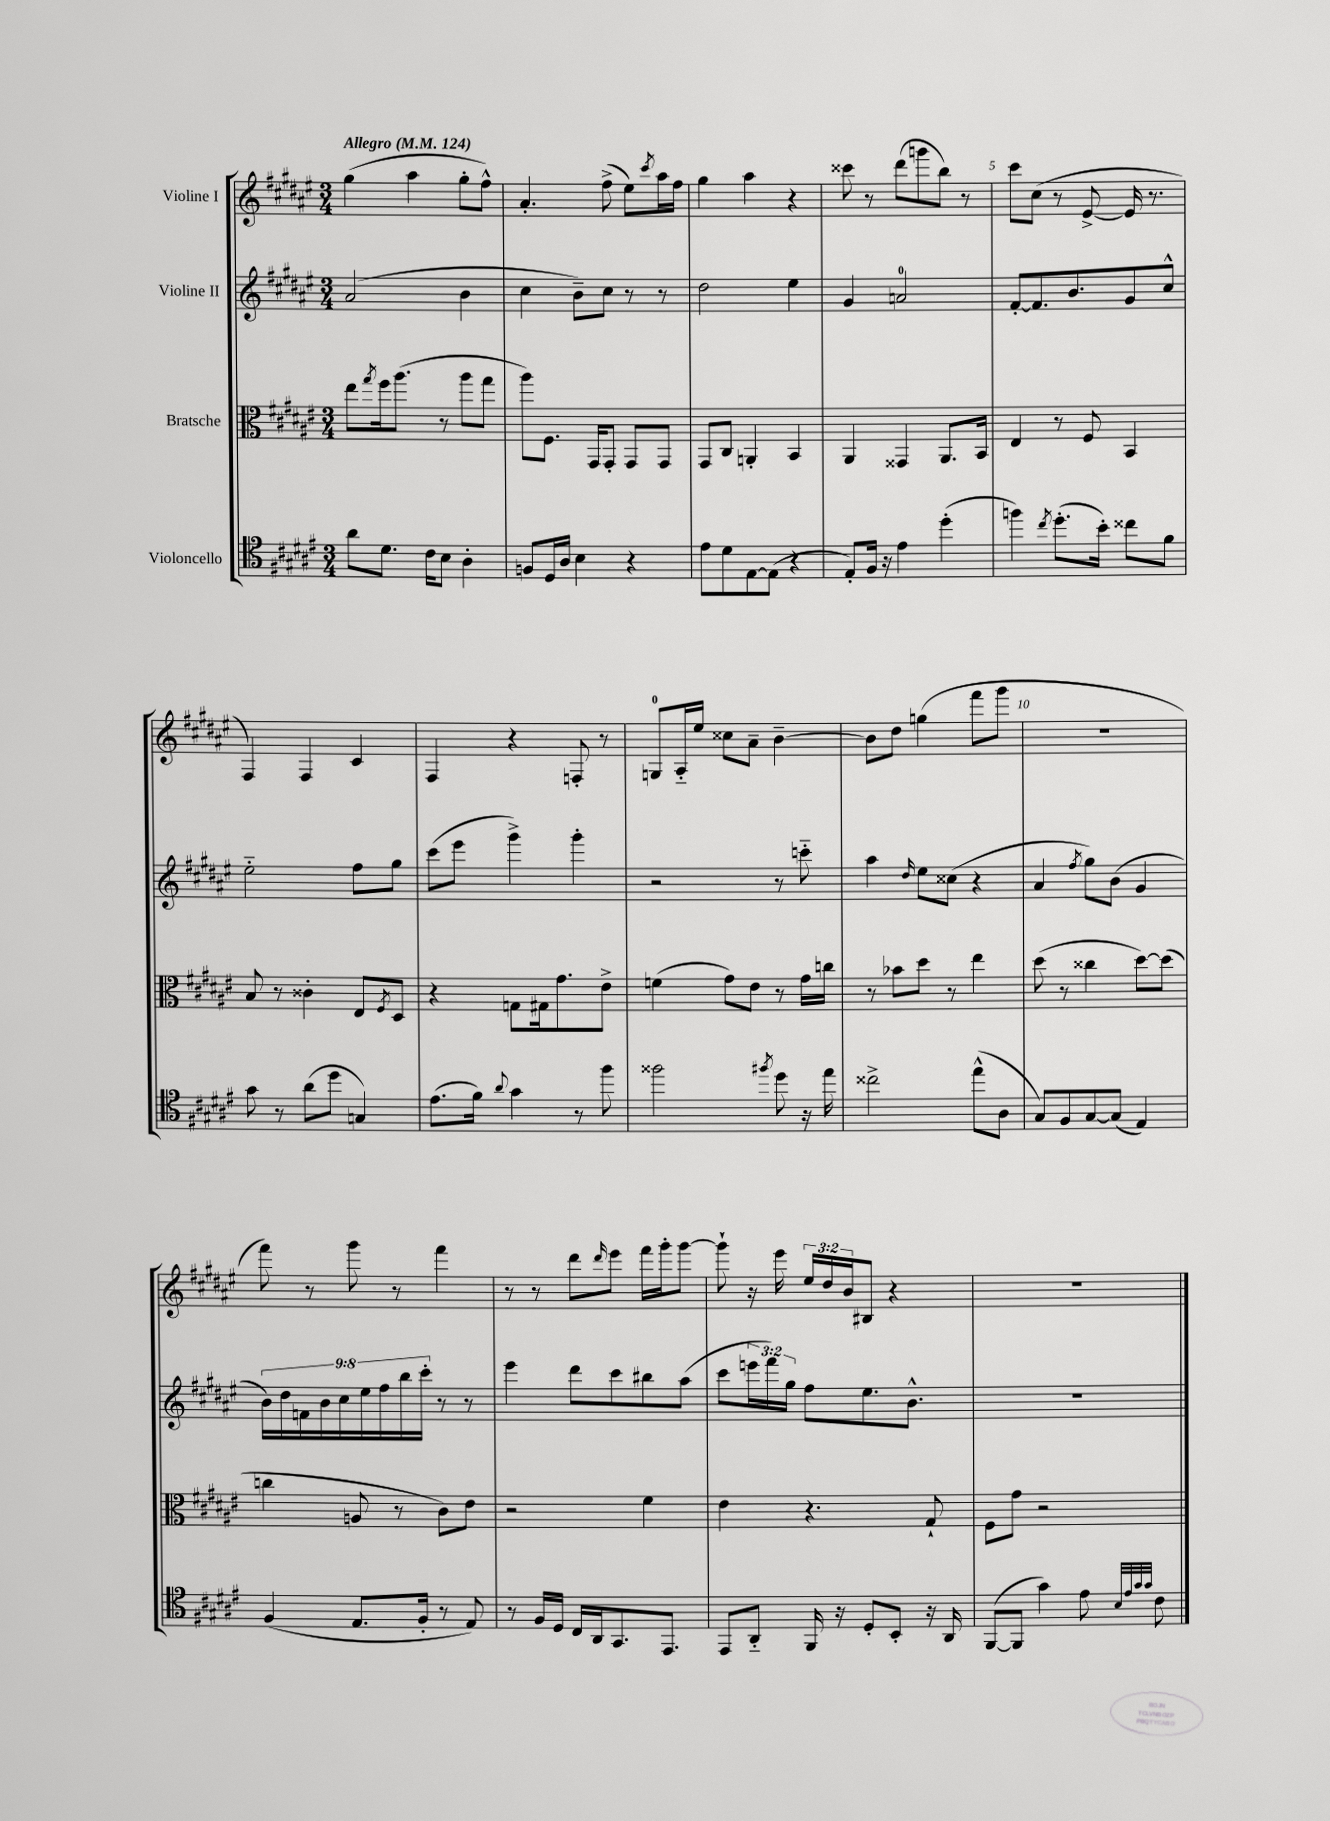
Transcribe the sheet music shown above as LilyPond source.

<<
\new StaffGroup <<
\new Staff = "s0" \with { instrumentName = "Violine I" } {
    \clef treble \key fis \major \numericTimeSignature \time 3/4 \override Staff.TupletNumber.text = #tuplet-number::calc-fraction-text \tempo "Allegro" 4 = 124
    gis''4( ais''4 gis''8-. fis''8-^) |
    ais'4.-. fis''8->( eis''8) \acciaccatura { cis'''8 } ais''16 fis''16 |
    gis''4 ais''4 r4 |
    cisis'''8 r8 dis'''8( g'''8 b''8) r8 |
    cis'''8 cis''8( r8 eis'8~-> eis'16 r8. |
    fis4) fis4 cis'4 |
    fis4 r4 f8-. r8 |
    g8-0 ais16-_ eis''16 cisis''8 ais'8-- b'4~-- |
    b'8 dis''8 g''4( fis'''8 gis'''8 |
    R2. |
    fis'''8) r8 gis'''8 r8 fis'''4 |
    r8 r8 dis'''8 \grace { dis'''16 } eis'''8 fis'''16 gis'''16-. gis'''8~ |
    gis'''8-! r16 eis'''16 \tuplet 3/2 { eis''16 dis''16 b'16 } bis8 r4 |
    R2. \bar "|." |
}
\new Staff = "s1" \with { instrumentName = "Violine II" } {
    \clef treble \key fis \major \numericTimeSignature \time 3/4 \override Staff.TupletNumber.text = #tuplet-number::calc-fraction-text
    ais'2( b'4 |
    cis''4 b'8--) cis''8 r8 r8 |
    dis''2 eis''4 |
    gis'4 a'2-0 |
    fis'8~-. fis'8. b'8. gis'8 cis''8-^ |
    eis''2-_ fis''8 gis''8 |
    cis'''8( eis'''8 gis'''4->) gis'''4-. |
    r2 r8 c'''8-_ |
    ais''4 \grace { dis''16 } eis''8 cisis''8( r4 |
    ais'4 \acciaccatura { fis''8 } gis''8) b'8( gis'4 |
    \tuplet 9/8 { b'16) dis''16 f'16 b'16 cis''16 eis''16 fis''16 b''16 cis'''16-. } r8 r8 |
    eis'''4 dis'''8 cis'''8 bis''8 ais''8( |
    cis'''8 \tuplet 3/2 { e'''16 fis'''16) gis''16 } fis''8 eis''8. b'8.-^ |
    R2. \bar "|." |
}
\new Staff = "s2" \with { instrumentName = "Bratsche" } {
    \clef alto \key fis \major \numericTimeSignature \time 3/4
    eis''8 \acciaccatura { gis''8 } fis''16 ais''8.( r8 ais''8 gis''8 |
    ais''8) fis8. gis,16 gis,8-. gis,8 gis,8 |
    gis,8 cis8 a,4-. b,4 |
    ais,4 gisis,4 ais,8. b,16 |
    eis4 r8 fis8 b,4 |
    b8 r8 cisis'4-. eis8 \acciaccatura { fis8 } dis8 |
    r4 g8 gis16 gis'8. eis'8-> |
    f'4( gis'8) eis'8 r8 gis'16 c''16 |
    r8 bes'8 dis''8 r8 eis''4 |
    dis''8( r8 cisis''4 dis''8~) dis''8( |
    c''4 a8 r8 cis'8) eis'8 |
    r2 fis'4 |
    eis'4 r4. gis8-! |
    fis8 gis'8 r2 \bar "|." |
}
\new Staff = "s3" \with { instrumentName = "Violoncello" } {
    \clef tenor \key fis \major \numericTimeSignature \time 3/4
    ais'8 dis'8. cis'16 b8 ais4-. |
    f8 dis16 ais16 b4 r4 |
    eis'8 dis'8 eis8~ eis8( r4 |
    eis8-.) fis16 r16 eis'4 dis''4-.( |
    f''4) \acciaccatura { cis''8 } dis''8.-.( b'16-.) cisis''8 fis'8 |
    gis'8 r8 ais'8( dis''8 g4) |
    eis'8.( fis'16) \appoggiatura { ais'8 } gis'4 r8 fis''8 |
    fisis''2 \acciaccatura { fis''8 } dis''8 r16 eis''16 |
    cisis''2-> eis''8-^( ais8 |
    gis8) fis8 gis8~ gis8( eis4) |
    fis4( eis8. fis16-. r8 eis8) |
    r8 fis16 dis16 cis16 ais,16 gis,8. eis,8. |
    eis,8 ais,8-_ fis,16 r16 dis8-. b,8-. r16 ais,16 |
    fis,8~( fis,8 gis'4) eis'8 \grace { b32 eis'32 gis'32 gis'32 } cis'8 \bar "|." |
}
>>
>>
\layout { \context { \Score \override BarNumber.break-visibility = ##(#f #t #t) barNumberVisibility = #(every-nth-bar-number-visible 5) } }
